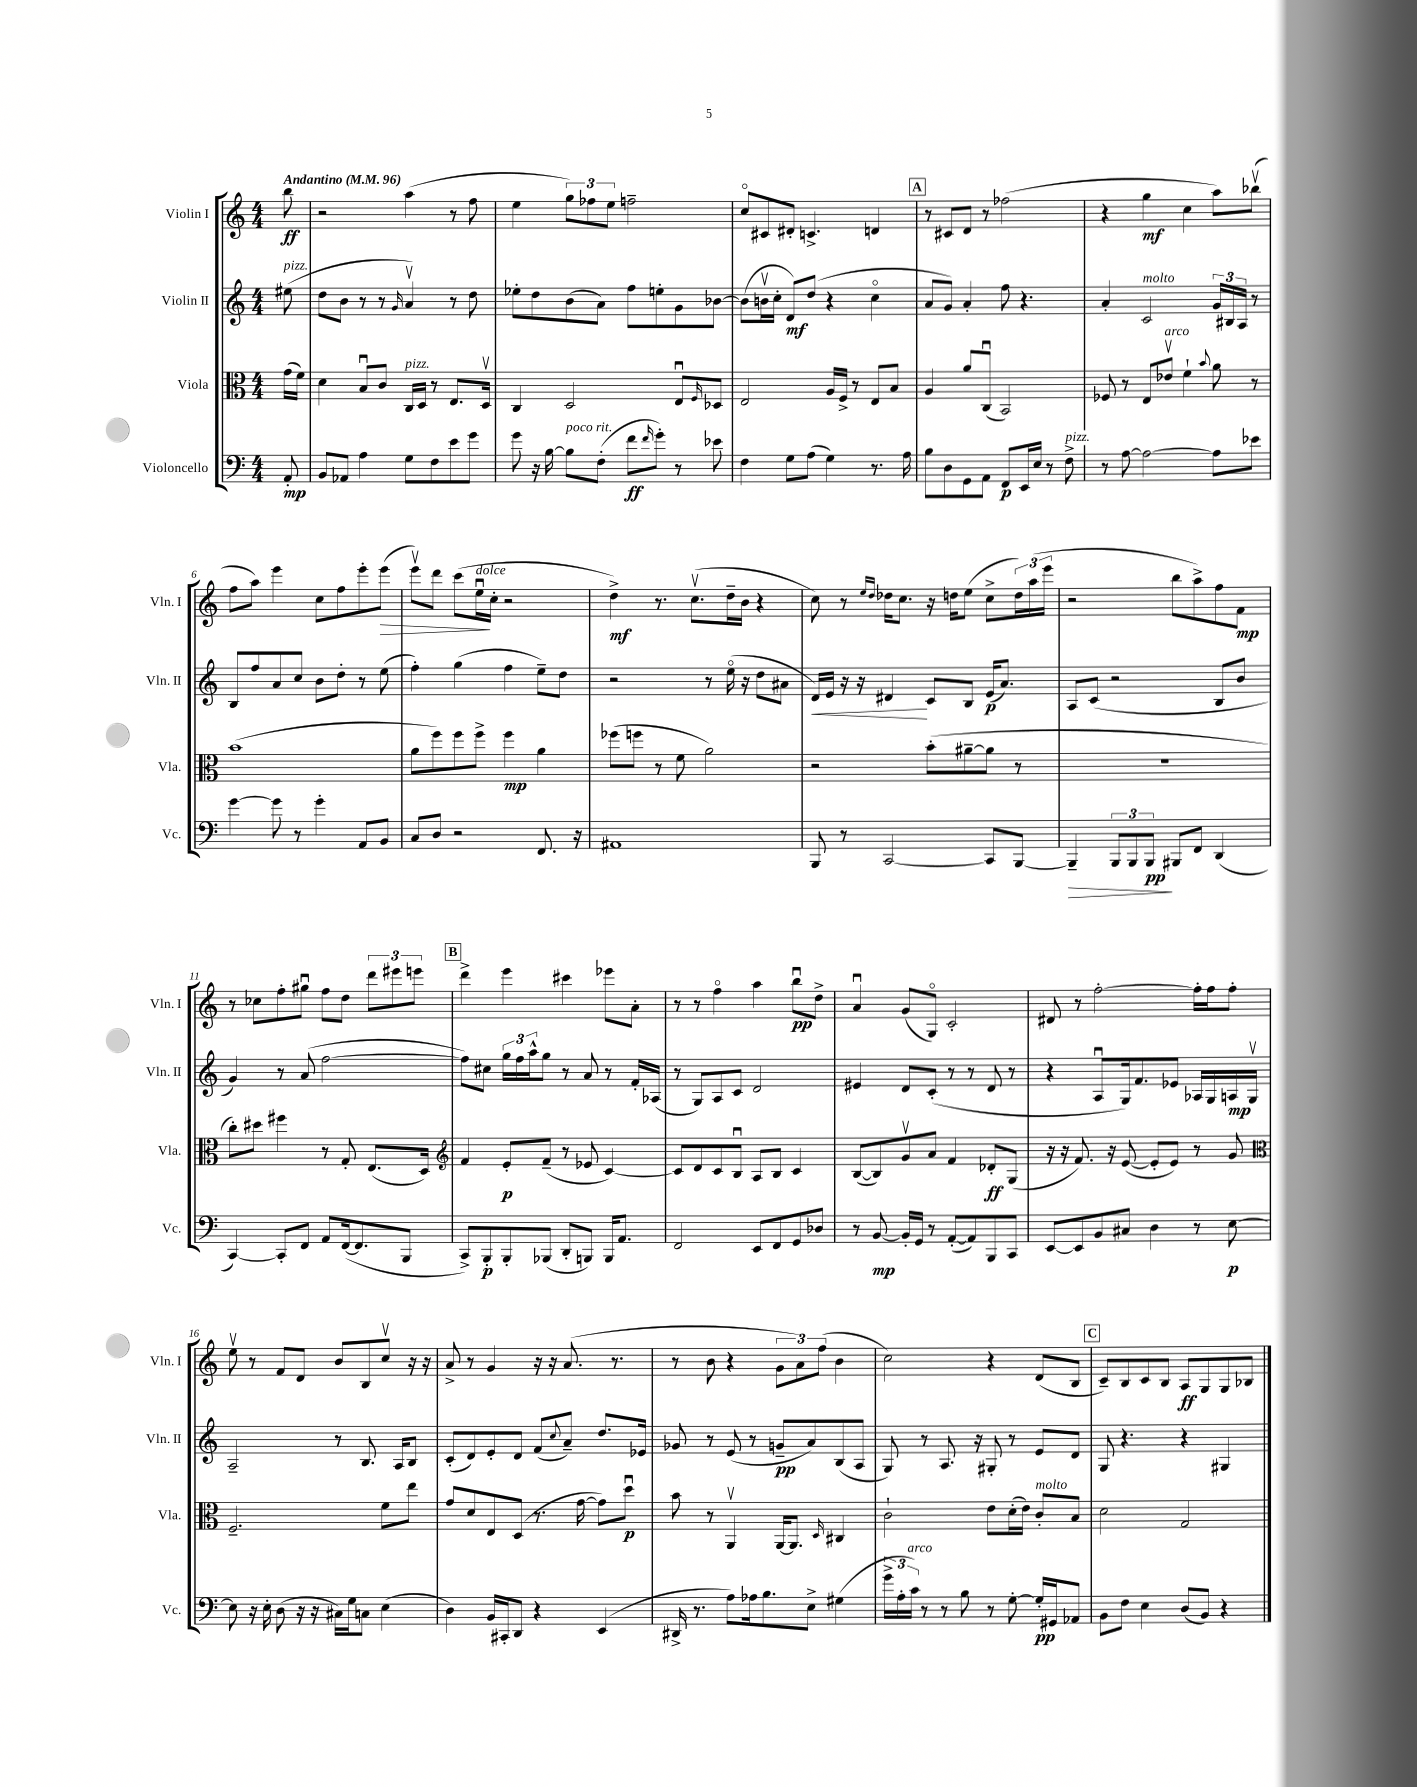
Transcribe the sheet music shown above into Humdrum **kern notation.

**kern	**kern	**kern	**kern
*staff4	*staff3	*staff2	*staff1
*clefF4	*clefC3	*clefG2	*clefG2
*k[]	*k[]	*k[]	*k[]
*M4/4	*M4/4	*M4/4	*M4/4
*MM96	*MM96	*MM96	*MM96
8AA'/	(16g\LL	(8ee#\	8bb\
.	16f\JJ)	.	.
=	=	=	=
8BB/L	4d\	8dd\L	2r
8AA-/J	.	8b\J	.
4A\	8Bu/L	8r	.
.	8c/J	8r	.
.	.	16qqg/	.
8G\L	16C/LL	4av/)	(4aa\
.	16D/JJ	.	.
8F\	8r	.	.
8e\	8.E/L	8r	8r
8g\J	.	8dd\	8ff\
.	16Dv/Jk	.	.
=	=	=	=
8g\	4C/	8ee-'\L	4ee\
16r	.	8dd\	.
[16B\	.	.	.
8B\]L	2D/	(8b\	12gg\L)
.	.	.	12ff-\
(8F'\J	.	8a\J)	.
.	.	.	12ee\J
8f\L	.	8ff\L	2ff~\
16qqf/	.	.	.
8g'\J)	.	8ee'\	.
8r	8Eu/L	8g\	.
.	16qqF/	.	.
8e-\	8D-/J	[8b-\J	.
=	=	=	=
4F\	2E/	(8b-\]L	8cco/L
.	.	16bv\L	8c#/
.	.	16cc'\JJ	.
8G\L	.	8d/L)	8d#'/J
(8A\J	.	(8dd/J	4.c^/
4G\)	16A/LL	4r	.
.	16F^/JJ	.	.
.	8r	.	.
8.r	8E/L	4cco\	4d/
.	8B/J	.	.
16A\	.	.	.
=	=	=	=
8B\L	4A/	8a/L	8r
8D\	.	8g/J)	8c#/L
8GG\	8a/L	4a'/	8d/J
8AA\J	(8Cu/J	.	8r
8FF/L	2BB/)	8ff\	(2ff-\
16EE/L	.	4.r	.
16E/JJ	.	.	.
8r	.	.	.
8F^\	.	.	.
=	=	=	=
8r	8F-/	4a'/	4r
[8A\	8r	.	.
2A\_	8E/L	2c/	4gg\
.	8e-v/J	.	.
.	4f`\	.	4cc\
.	8qqb/	.	.
8A\]L	8a\	24g/LL	8aa\L)
.	.	24B#/	.
.	.	24A/JJ	.
8e-\J	8r	8r	(8bb-v\J
=	=	=	=
[4g\	(1b	8B/L	8ff\L
.	.	8ff/	8aa\J)
8g\]	.	8a/	4eee\
8r	.	8cc/J	.
4g'\	.	8b\L	8cc\L
.	.	8dd'\J	8ff\
8AA/L	.	8r	8eee'\
8BB/J	.	(8ee\	(8eee\J
=	=	=	=
8C/L	8a\L	4ff'\)	8eeev\L)
8D/J	8ff\)	.	8ddd\J
2r	8ff\	(4gg\	(8ccc\L
.	8ff^\J	.	16eeu\L
.	.	.	16cc'\JJ
.	4ff\	4ff\	2r
8.FF/	4a\	8ee~\L)	.
.	.	8dd\J	.
16r	.	.	.
=	=	=	=
1AA#	(8ff-\L	2r	4dd^\)
.	8ff\J	.	.
.	8r	.	8.r
.	8f\	.	.
.	.	.	(8.ccv\L
.	2a\)	8r	.
.	.	(16eeo\	16dd~\L
.	.	16r	16b\JJ
.	.	8dd\L	4r
.	.	8a#\J	.
=	=	=	=
8BBB/	2r	16d/LL)	8cc\)
.	.	16e/JJ	.
8r	.	16r	8r
.	.	16r	.
.	.	.	16qqee/LL
.	.	.	16qqdd/JJ
[2CC/	.	4d#/	16dd-\LK
.	.	.	8.cc\J
.	(8b'\L	8c/L	16r
.	.	.	16dd\LK
.	[8a#~\	8B/J	(8ee\J
8CC/]L	8a#\]J	(16e/LK	8cc^\L
.	.	8.a/J)	.
[8BBB/J	8r	.	24dd\L)
.	.	.	(24aa\
.	.	.	24eee\JJ
=	=	=	=
4BBB~/]	1r	8A/L	2r
.	.	(8c/J	.
12BBB/L	.	2r	.
12BBB/	.	.	.
12BBB/J	.	.	.
8BBB#/L	.	.	8bb\L
8FF/J	.	.	8aa^\)
(4DD/	.	8B/L	8ff\
.	.	8b/J	8f\J
=	=	=	=
[4CC/)	8cc'\L)	4g/)	8r
.	8dd#\J	.	8cc-\L
8CC'/]L	4ff#\	8r	8ff'\
8FF/J	.	(8a/	8gg#u\J
8AA/L	8r	[2ff\	8ff\L
([16FF/k	8G'/	.	8dd\J
8.FF/]	.	.	.
.	(8.E/L	.	12ddd\L
.	.	.	12eee#\
8BBB/J	.	.	.
.	.	.	12eee\J
.	16D/Jk)	.	.
=	=	=	=
*	*clefG2	*	*
8CC^/L)	4f/	8ff\]L)	4ddd^\
8BBB'/	.	8cc#\J	.
8BBB'/	8e'/L	24gg\LL	4eee\
.	.	24ff\	.
.	.	24aa^^\J	.
(8BBB-/J	(8f~/J	8gg\J	.
8DD'/L	8r	8r	4ccc#\
8BBB/J)	8e-/	8a/	.
16BBB/LK	[4c/)	8r	8eee-\L
8.AA/J	.	.	.
.	.	16f'/LL	8a'\J
.	.	(16A-/JJ	.
=	=	=	=
2FF/	8c/]L	8r	8r
.	8d/	8G/L)	8r
.	8c/	8A/	4ffo\
.	8Bu/J	8c/J	.
8EE/L	8A/L	2d/	4aa\
8FF/	8B/J	.	.
8GG/	4c/	.	8bbu\L
8D-/J	.	.	8dd^\J
=	=	=	=
8r	([8B/L	4e#/	4au/
[8BB/	8B/])	.	.
16BB'/]LL	8gv/	8d/L	(8g/L
16GG/JJ	.	.	.
8r	8a/J	(8c'/J	8Go/J)
([8AA'/L	4f/	8r	2c'/
8AA/])	.	8r	.
8BBB/	8d-'/L	8d/	.
8CC/J	(8G/J	8r	.
=	=	=	=
[8EE/L	16r	4r	8d#/
.	16r	.	.
8EE/]	8.f/)	.	8r
8BB/	.	8Au/L	[2ff'\
.	16r	.	.
8C#/J	([8e/	16G/k)	.
.	.	8.f/	.
4D\	8e'/]L	.	.
.	8e/J)	8e-/J	.
8r	8r	16A-/LL	16ff'\]LL
.	.	16G/	16ff\J
[8E\	8g/	16A/	8ff'\J
.	.	16Gv/JJ	.
=	=	=	=
*	*clefC3	*	*
8E\]	2.F~/	2A~/	8eev\
16r	.	.	8r
16E'\	.	.	.
(8D\	.	.	8f/L
16r	.	.	8d/J
16r	.	.	.
16C#\LL)	.	8r	8b/L
16G\J	.	.	.
8C\J	.	8.B/	8B/
(4E\	8f\L	.	8ccv/J
.	.	16A/LK	.
.	8ee\J	8B/J	16r
.	.	.	16r
=	=	=	=
4D\)	8g/L	(8c'/L	8a^/
.	8d/	8d/)	8r
16BB/LL	8E/	8e'/	4g/
16CC#'/J	.	.	.
8DD/J	(8D/J	8d/J	.
4r	8.r	(8f/L	16r
.	.	.	16r
.	.	8qqcc/	.
.	.	8a~/J)	(8.a/
.	[16g\	.	.
(4EE/	8g\]L)	8.dd/L	.
.	.	.	8.r
.	8ddu\J	.	.
.	.	16e-/Jk	.
=	=	=	=
16DD#^/	8b\	8g-/	8r
8.r	.	.	.
.	8r	8r	8b\
8A\L)	4AAv/	(8e/	4r
16A-\k	.	8r	.
8.B\	.	.	.
.	[16AA/LK	8g~/L	12g\L
.	8.AA/]J	.	.
.	.	.	12a\)
8E^\J	.	8a/)	.
.	.	.	(12ff\J
.	16qqD/	.	.
(4G#\	4C#/	(8B/	4b\
.	.	8A/J	.
=	=	=	=
24g^\LL	2c`\	8G/)	2cc\)
24A'\	.	.	.
24c\JJ)	.	.	.
8r	.	8r	.
8r	.	8.A/	.
8B\	.	.	.
.	.	16r	.
8r	8e\L	8G#'/	4r
[8G'\	(16d'\L	8r	.
.	16e\JJ)	.	.
16G'/]LL	8c'/L	8e/L	(8d/L
16GG#/J	.	.	.
8AA-/J	8B/J	8d/J	8B/J
=	=	=	=
8BB\L	2d\	8G/	8c~/L)
8F\J	.	4.r	8B/
4E\	.	.	8c/
.	.	.	8B/J
(8D/L	2G/	4r	8A/L
8BB/J)	.	.	8G/
4r	.	4G#/	8G/
.	.	.	8B-/J
==	==	==	==
*-	*-	*-	*-
